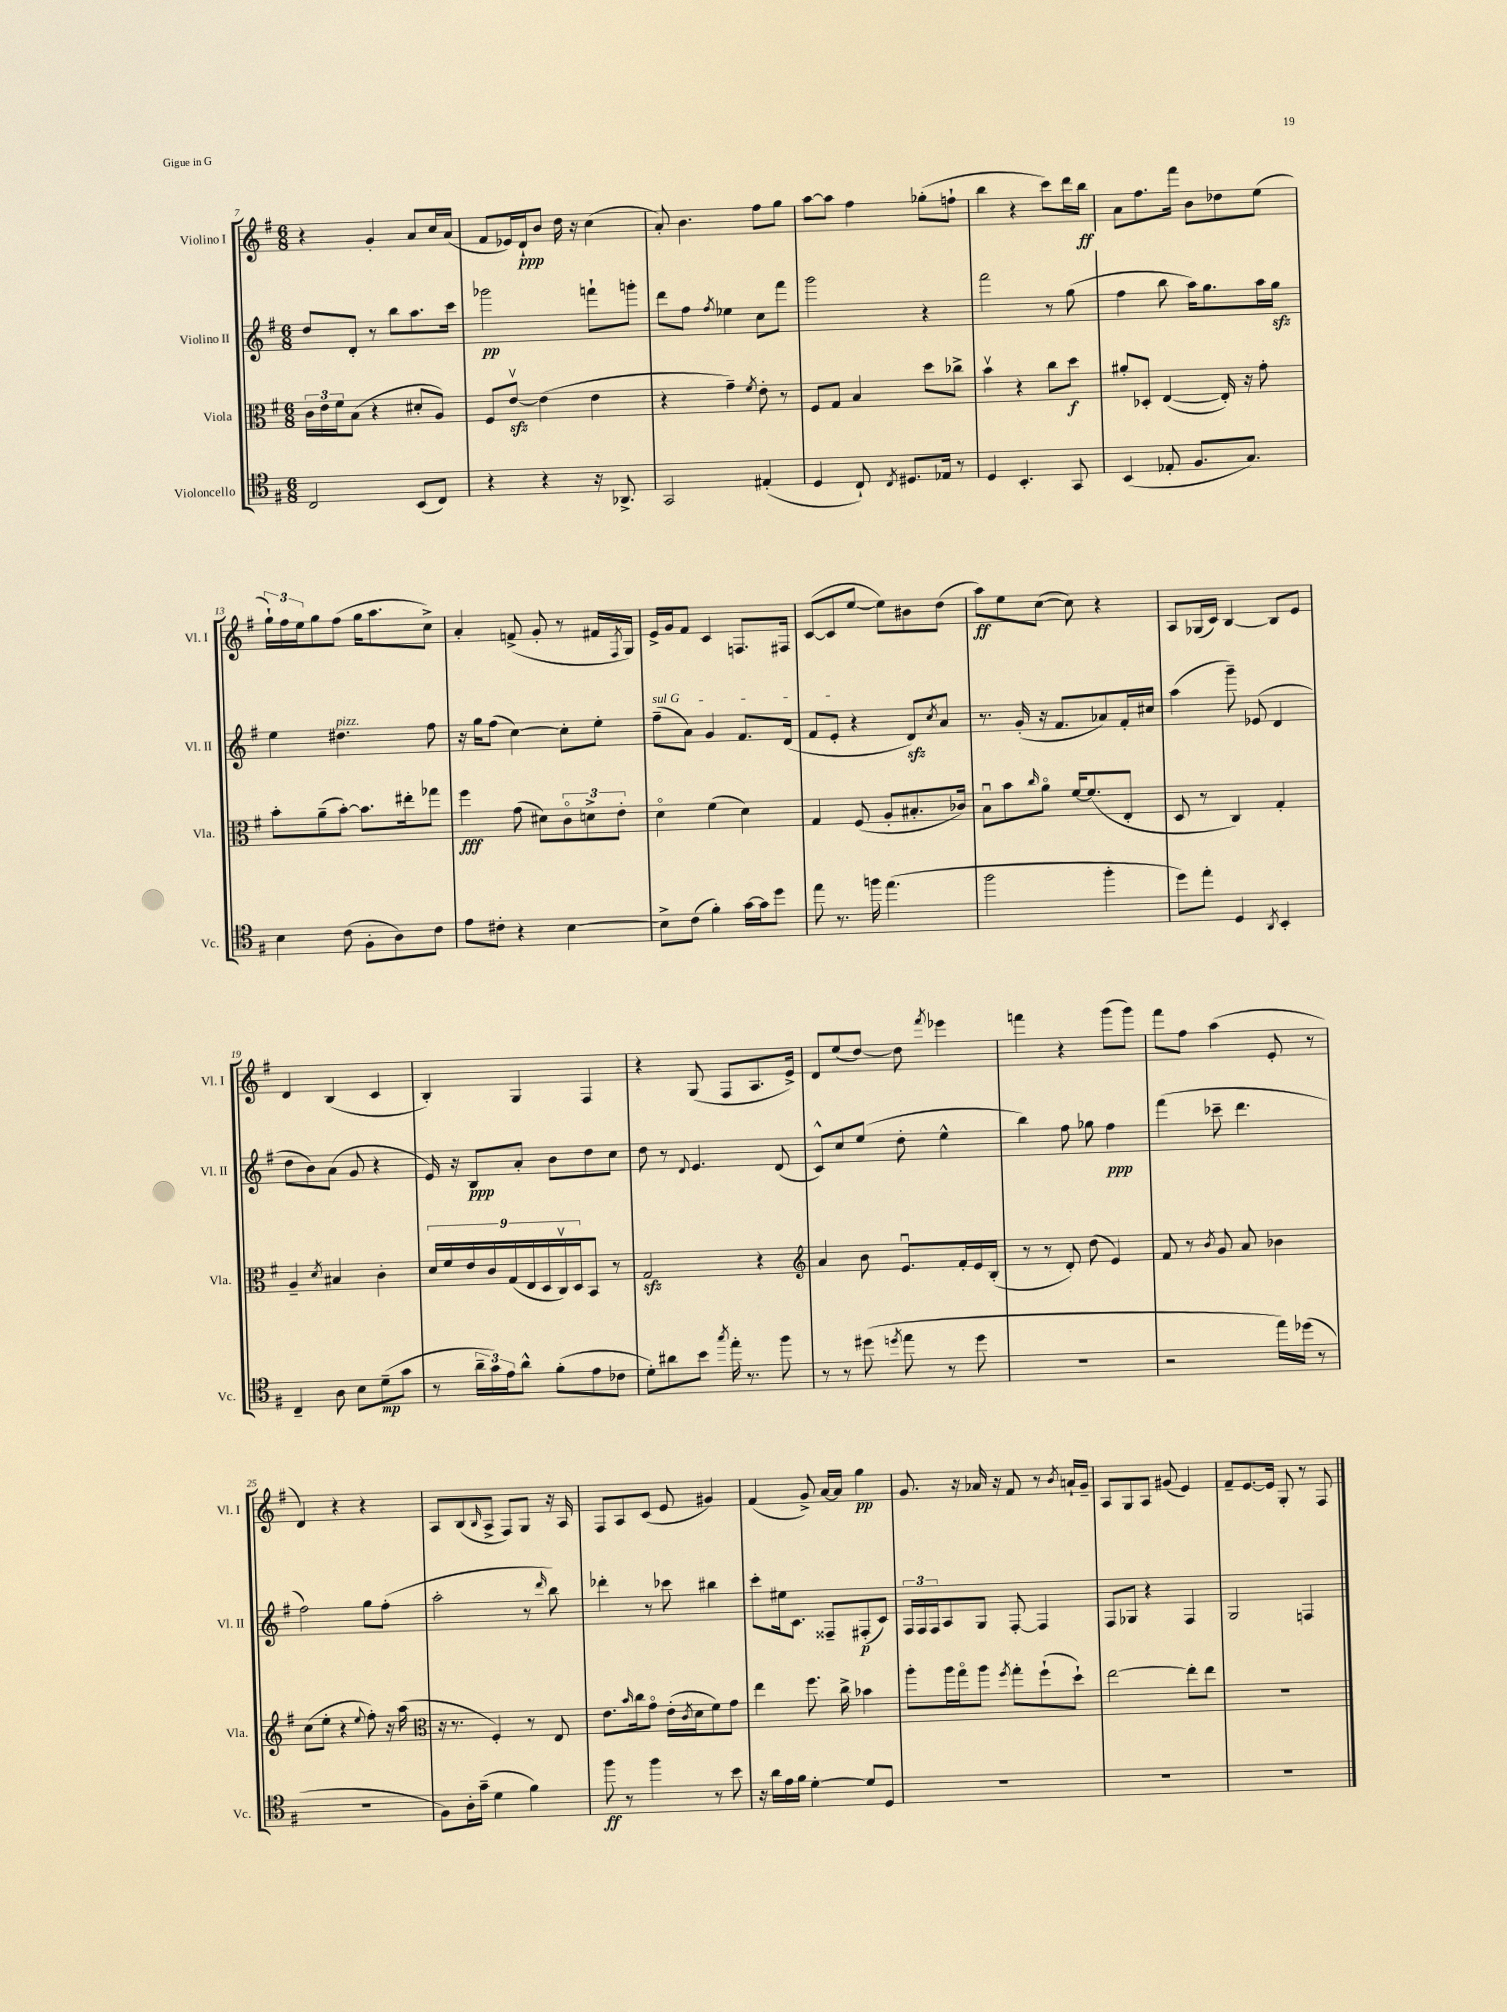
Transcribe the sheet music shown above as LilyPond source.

<<
\new StaffGroup <<
\new Staff = "s0" \with { instrumentName = "Violino I" shortInstrumentName = "Vl. I" } {
    \clef treble \key g \major \numericTimeSignature \time 6/8
    r4 g'4-. a'8 c''16 a'16( |
    fis'8 ees'16) d'16-!\ppp b'8 d''16 r16 c''4( |
    a'8-.) b'4. fis''8 g''8 |
    a''8~ a''8 fis''4 ges''8-.( f''8-! |
    b''4 r4 c'''8) d'''16 b''16\ff |
    a'8 fis''8. fis'''16 b'8 des''8 e''8( |
    \tuplet 3/2 { g''16-!) fis''16 e''16 } g''8 fis''8( g''16 a''8. c''8->) |
    a'4-. f'8->( g'8-. r8 fis'16 \acciaccatura { fis8 } g16) |
    e'16-> g'16 fis'8 c'4 f8. fis16 |
    c'8~( c'8 e''8~ e''8) bis'8 d''8( |
    a''8\ff) e''8 c''8~( c''8) r4 |
    a8 ges16( c'16) b4~ b8 e'8 |
    d'4 b4( c'4 |
    b4-.) g4 fis4 |
    r4 g8( fis8 a8. e'16->) |
    d'8 e''8( d''8~) d''8 \acciaccatura { fis'''8 } ees'''4 |
    f'''4 r4 g'''8( g'''8) |
    fis'''8 fis''8 a''4( e'8-. r8 |
    d'4) r4 r4 |
    a8 b8( \grace { b16 } a8-> fis8) g8 r16 a16 |
    fis8 a8 c'8( e'8 gis'4) |
    fis'4( g'8->) a'16~ a'16 g''4\pp |
    g'8. r16 aes'16 r16 fis'8 r8 \acciaccatura { b'8 } a'16-! g'16-- |
    a8 g8 a8 gis'8( e'4) |
    fis'8-- e'8.~ e'16 g8-. r8 fis8 \bar "|." |
}
\new Staff = "s1" \with { instrumentName = "Violino II" shortInstrumentName = "Vl. II" } {
    \clef treble \key g \major \numericTimeSignature \time 6/8
    d''8 d'8-. r8 b''8 a''8. c'''16 |
    ges'''2\pp f'''8-! g'''8-. |
    d'''8 fis''8 \acciaccatura { fis''8 } ees''4 c''8 fis'''8 |
    g'''2 r4 |
    fis'''2 r8 g''8( |
    fis''4 b''8 a''16) g''8. a''16 g''16\sfz |
    e''4 dis''4.^\markup { \italic "pizz." } fis''8 |
    r16 g''16 fis''8( c''4~) c''8-. e''8-. |
    \once \override TextSpanner.bound-details.left.text = \markup { \italic "sul G" } fis''8--\startTextSpan( a'8) g'4 fis'8. d'16( |
    fis'8 e'8-.\stopTextSpan r4 d'8\sfz) \acciaccatura { c''8 } a'8 |
    r8. g'16-.( r16 fis'8. aes'8) fis'16-. cis''16 |
    a''4( g'''8--) ees'8( d'4 |
    d''8 b'8) a'8( g'8 r4 |
    e'16) r16 b8\ppp a'8-. b'8 d''8 c''8 |
    d''8 r8 \appoggiatura { d'8 } e'4. d'8( |
    c'8-^) c''8 e''8( d''8-. e''4-^ |
    b''4) fis''8 ges''8 fis''4\ppp |
    fis'''4( ces'''8-- d'''4. |
    fis''2) g''8 fis''8-.( |
    a''2-. r8 \grace { d'''16 } b''8) |
    des'''4-. r8 ces'''8 bis''4 |
    c'''8-. eis''16 c'8. fisis8-- fis8-.\p( c'8) |
    \tuplet 3/2 { fis16 fis16 fis16 } a8 g8 fis8~-. fis4 |
    fis8 ges8 r4 fis4 |
    g2 f4 \bar "|." |
}
\new Staff = "s2" \with { instrumentName = "Viola" shortInstrumentName = "Vla." } {
    \clef alto \key g \major \numericTimeSignature \time 6/8
    \tuplet 3/2 { c'16 e'16 fis'16 } b8( r4 dis'8-. a8) |
    fis8 e'8~\upbow\sfz e'4( e'4 |
    r4 g'4--) \acciaccatura { fis'8 } e'8-. r8 |
    fis8 g8 b4 d''8 ces''8-> |
    b'4\upbow r4 c''8 d''8\f |
    ais'8-. des8-. e4~( e16-.) r16 g'8-. |
    b'8-. a'8--( b'8~-.) b'8. eis''16-. ges''8 |
    fis''4\fff g'8( dis'8) \tuplet 3/2 { c'8\flageolet d'8-> e'8-. } |
    d'4\flageolet fis'4( d'4) |
    g4 fis8( a8-. bis8.-. ces'16) |
    b8\downbow b'8 \grace { c''16 } a'8\flageolet fis'16~ fis'8.( e8-. |
    d8 r8 c4) g4-. |
    a4-- \acciaccatura { d'8 } bis4 c'4-. |
    \tuplet 9/8 { d'16 fis'16 e'16 c'16 g16( e16 d16 c16\upbow) d16 } b,8 r8 |
    g2\sfz r4 |
    \clef treble a'4 b'8 e'8.\downbow fis'16-. e'16 b16-.( |
    r8 r8 d'8-.) d''8( e'4) |
    fis'8 r8 \acciaccatura { b'8 } g'8 a'8 bes'4 |
    c''8( e''8-. r4 \appoggiatura { e''8 } fis''8-.) r16 a''16( |
    \clef alto r16 r8. fis4-.) r8 e8 |
    e'8. \grace { b'16 } c''16 g'8\flageolet e'16-.( \acciaccatura { c'8 } d'16 fis'8) g'8 |
    e''4 fis''8. c''16-> bes'4 |
    a''8-. a''16 g''16\flageolet a''8 \acciaccatura { fis''8 } g''8-. fis''8-!( d''8-!) |
    e''2~ e''8-. e''8 |
    R2. \bar "|." |
}
\new Staff = "s3" \with { instrumentName = "Violoncello" shortInstrumentName = "Vc." } {
    \clef tenor \key g \major \numericTimeSignature \time 6/8
    c2 b,8( c8) |
    r4 r4 r16 aes,8.-> |
    g,2 eis4-.( |
    d4 c8-!) \acciaccatura { c8 } dis8. ees16 r8 |
    d4 b,4.-. g,8 |
    b,4( ees8-. fis8. g8.) |
    b4 c'8( fis8-. a8) c'8 |
    e'8 cis'8-. r4 b4~ |
    b8-> c'8( fis'4-.) g'16~ g'16 d''8 |
    e''8 r8. f''16 e''4.( |
    fis''2 fis''4-. |
    d''8) e''8-. d4 \acciaccatura { a,8 } b,4-. |
    c4-- a8 b8 d'8--\mp( g'8 |
    r8 \tuplet 3/2 { a'16-- g'16) e'16 } a'8-^ fis'8-.( e'8 ces'8 |
    d'8-.) ais'8 b'8 \acciaccatura { g''8 } e''16-. r8. fis''8 |
    r8 r8 dis''8( \acciaccatura { d''8 } e''8 r8 d''8 |
    R2. |
    r2 e''16) des''16( r8 |
    R2. |
    fis8) a16-. g'16--( d'4 fis'4) |
    fis''8\ff r8 fis''4 r8 b'8 |
    r16 a'16 e'16 fis'16 d'4~-. d'8 d8 |
    R2. |
    R2. |
    R2. \bar "|." |
}
>>
>>
\layout { \context { \Score currentBarNumber = #7 } }
